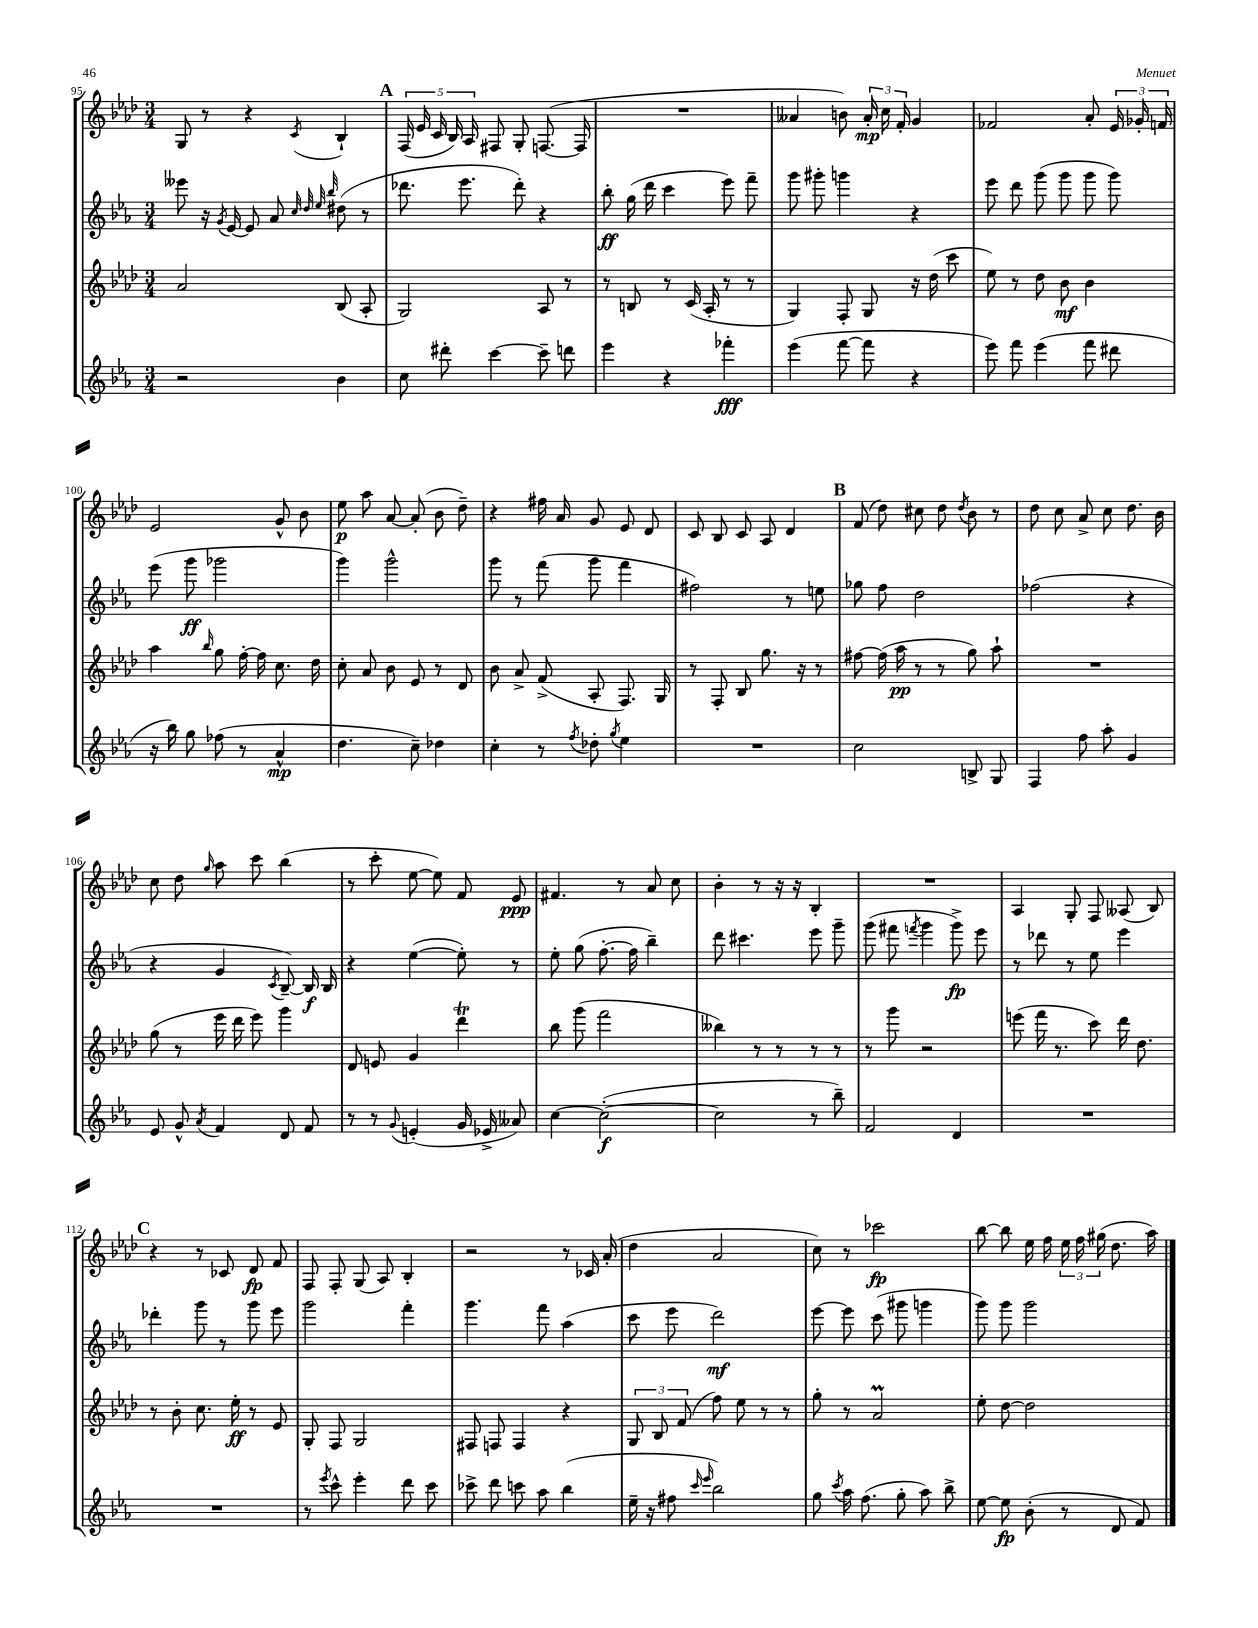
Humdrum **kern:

**kern	**dynam	**kern	**dynam	**kern	**dynam	**kern	**dynam
*part4	*part4	*part3	*part3	*part2	*part2	*part1	*part1
*staff4	*staff4	*staff3	*staff3	*staff2	*staff2	*staff1	*staff1
*clefG2	*	*clefG2	*	*clefG2	*	*clefG2	*
*k[b-e-a-]	*	*k[b-e-a-d-]	*	*k[b-e-a-]	*	*k[b-e-a-d-]	*
*M3/4	*	*M3/4	*	*M3/4	*	*M3/4	*
=95	=95	=95	=95	=95	=95	=95	=95
2r	.	2a-/	.	8eee--X\	.	8G/	.
.	.	.	.	16r	.	8r	.
.	.	.	.	8qg/	.	.	.
.	.	.	.	[16e-/	.	.	.
.	.	.	.	8e-/]	.	4r	.
.	.	.	.	8a-/	.	.	.
.	.	.	.	32qqcc/	.	.	.
.	.	.	.	32qqdd/	.	.	.
.	.	.	.	32qqee-/	.	.	.
.	.	.	.	32qqbb-/	.	8qc/	.
4b-\	.	(8B-/	.	(8dd#X\	.	4B-`/	.
.	.	8A-'/	.	8r	.	.	.
!!LO:REH:place=s1:t=A
=96	=96	=96	=96	=96	=96	=96	=96
8cc\	.	2G/)	.	8.ddd-X\	.	(20F/	.
.	.	.	.	.	.	20e-/	.
.	.	.	.	.	.	20c/	.
8ddd#X'\	.	.	.	.	.	.	.
.	.	.	.	.	.	20B-/)	.
.	.	.	.	8.eee-\	.	.	.
.	.	.	.	.	.	20A-/	.
[4ccc\	.	.	.	.	.	8F#X/	.
.	.	.	.	8ddd-'\)	.	8G'/	.
8ccc~\]	.	8A-/	.	4r	.	([8.Fn/	.
8dddn\	.	8r	.	.	.	.	.
.	.	.	.	.	.	16F/]	.
=97	=97	=97	=97	=97	=97	=97	=97
4eee-\	.	8r	.	8bb-'\	ff	2.r	.
.	.	8Bn/	.	(16gg\	.	.	.
.	.	.	.	16ddd\	.	.	.
4r	.	8r	.	4ccc\	.	.	.
.	.	(16c/	.	.	.	.	.
.	.	16A-'/	.	.	.	.	.
4fff-X'\	fff	8r	.	8eee-\)	.	.	.
.	.	8r	.	8fff~\	.	.	.
=98	=98	=98	=98	=98	=98	=98	=98
(4eee-\	.	4G/)	.	8ggg\	.	4a--X/	.
.	.	.	.	8ggg#X'\	.	.	.
[8fff\	.	8F'/	.	4gggn\	.	8bn\)	.
8fff\]	.	8G/	.	.	.	24a--'/	mp
.	.	.	.	.	.	24cc\	.
.	.	.	.	.	.	24f'/	.
4r	.	16r	.	4r	.	4g/	.
.	.	(16dd-\	.	.	.	.	.
.	.	8ccc\	.	.	.	.	.
=99	=99	=99	=99	=99	=99	=99	=99
8eee-\)	.	8ee-\)	.	8eee-\	.	2f-X/	.
8fff\	.	8r	.	8ddd\	.	.	.
(4eee-\	.	8dd-\	.	(8ggg\	.	.	.
.	.	8b-\	mf	8ggg\	.	.	.
8fff\	.	4b-\	.	8ggg\	.	8a-'/	.
8ddd#X\	.	.	.	8ggg\)	.	24e-/	.
.	.	.	.	.	.	24g-X'/	.
.	.	.	.	.	.	24fn/	.
!!LO:LB:g=z
=100	=100	=100	=100	=100	=100	=100	=100
16r	.	4aa-\	.	(8eee-\	.	2e-/	.
16bb-\)	.	.	.	.	.	.	.
8gg\	.	.	.	8ggg\	ff	.	.
.	.	16qqbb-/	.	.	.	.	.
(8ff-X\	.	8gg\	.	2ggg-X\	.	.	.
8r	.	[16ff'\	.	.	.	.	.
.	.	16ff\]	.	.	.	.	.
4a-^^/	mp	8.cc\	.	.	.	8g^^/	.
.	.	.	.	.	.	8b-\	.
.	.	16dd-\	.	.	.	.	.
=101	=101	=101	=101	=101	=101	=101	=101
4.dd\	.	8cc'\	.	4ggg\)	.	8ee-\	p
.	.	8a-/	.	.	.	8aa-\	.
.	.	8b-\	.	2ggg^^\	.	[8a-/	.
8cc~\)	.	8e-/	.	.	.	(8a-'/]	.
4dd-X\	.	8r	.	.	.	8b-\	.
.	.	8d-/	.	.	.	8dd-~\)	.
=102	=102	=102	=102	=102	=102	=102	=102
4cc'\	.	8b-\	.	8ggg\	.	4r	.
.	.	8a-^/	.	8r	.	.	.
8r	.	(8f^/	.	(8fff\	.	16ff#X\	.
.	.	.	.	.	.	16a-/	.
8qff/	.	.	.	.	.	.	.
8dd-X'\	.	8A-'/	.	8ggg\	.	8g/	.
8qgg/	.	.	.	.	.	.	.
4ee-\	.	8.F/)	.	4fff\	.	8e-/	.
.	.	.	.	.	.	8d-/	.
.	.	16G/	.	.	.	.	.
=103	=103	=103	=103	=103	=103	=103	=103
2.r	.	8r	.	2ff#X\)	.	8c/	.
.	.	8F'/	.	.	.	8B-/	.
.	.	8B-/	.	.	.	8c/	.
.	.	8.gg\	.	.	.	8A-/	.
.	.	.	.	8r	.	4d-/	.
.	.	16r	.	.	.	.	.
.	.	8r	.	8een\	.	.	.
!!LO:REH:place=s1:t=B
=104	=104	=104	=104	=104	=104	=104	=104
2cc\	.	[8ff#X\	.	8gg-X\	.	(8f/	.
.	.	(16ff#\]	.	8ff\	.	8dd-\)	.
.	.	16aa-\	pp	.	.	.	.
.	.	8r	.	2dd\	.	8cc#X\	.
.	.	8r	.	.	.	8dd-\	.
.	.	.	.	.	.	8qdd-/	.
8Bn^/	.	8gg\)	.	.	.	8b-\	.
8G/	.	8aa-`\	.	.	.	8r	.
=105	=105	=105	=105	=105	=105	=105	=105
4F/	.	2.r	.	(2ff-X\	.	8dd-\	.
.	.	.	.	.	.	8cc\	.
8ff\	.	.	.	.	.	8a-^/	.
8aa-'\	.	.	.	.	.	8cc\	.
4g/	.	.	.	4r	.	8.dd-\	.
.	.	.	.	.	.	16b-\	.
!!LO:LB:g=z
=106	=106	=106	=106	=106	=106	=106	=106
8e-/	.	(8gg\	.	4r	.	8cc\	.
8g^^/	.	8r	.	.	.	8dd-\	.
8qa-/	.	.	.	.	.	16qqgg/	.
4f/	.	16eee-\	.	4g/	.	8aa-\	.
.	.	16ddd-\	.	.	.	.	.
.	.	8eee-\)	.	.	.	8ccc\	.
.	.	.	.	8qc/	.	.	.
8d/	.	4ggg\	.	[8B-~/)	.	(4bb-\	.
8f/	.	.	.	16B-/]	f	.	.
.	.	.	.	16B-/	.	.	.
=107	=107	=107	=107	=107	=107	=107	=107
8r	.	8d-/	.	4r	.	8r	.
8r	.	8en/	.	.	.	8ccc'\	.
8qqg/	.	.	.	.	.	.	.
(4en'/	.	4g/	.	([4ee-\	.	[8ee-\	.
.	.	.	.	.	.	8ee-\])	.
16g/	.	4ddd-T\	.	8ee-'\])	.	8f/	.
16e-X^/	.	.	.	.	.	.	.
8a--X/)	.	.	.	8r	.	8e-/	ppp
=108	=108	=108	=108	=108	=108	=108	=108
[4cc\	.	8bb-\	.	8ee-'\	.	4.f#X/	.
.	.	(8ggg\	.	(8gg\	.	.	.
(2cc'\_	f	2fff\	.	[8.ff'\	.	.	.
.	.	.	.	.	.	8r	.
.	.	.	.	16ff\]	.	.	.
.	.	.	.	4bb-~\)	.	8a-/	.
.	.	.	.	.	.	8cc\	.
=109	=109	=109	=109	=109	=109	=109	=109
2cc\]	.	4bb--X\)	.	8ddd\	.	4b-'\	.
.	.	.	.	4.ccc#X\	.	.	.
.	.	8r	.	.	.	8r	.
.	.	8r	.	.	.	16r	.
.	.	.	.	.	.	16r	.
8r	.	8r	.	8eee-\	.	4B-'/	.
8bb-~\)	.	8r	.	8ggg~\	.	.	.
=110	=110	=110	=110	=110	=110	=110	=110
2f/	.	8r	.	(8ggg\	.	2.r	.
.	.	8ggg\	.	8fff#X\	.	.	.
.	.	.	.	8qfffn/	.	.	.
.	.	2r	.	4ggg\	.	.	.
4d/	.	.	.	8ggg^\)	fp	.	.
.	.	.	.	8eee-\	.	.	.
=111	=111	=111	=111	=111	=111	=111	=111
2.r	.	(8eeen\	.	8r	.	4A-/	.
.	.	16fff\	.	8ddd-X\	.	.	.
.	.	8.r	.	.	.	.	.
.	.	.	.	8r	.	8G'/	.
.	.	8ccc\)	.	8ee-\	.	8F/	.
.	.	16ddd-\	.	4eee-\	.	(8A--X/	.
.	.	8.dd-\	.	.	.	.	.
.	.	.	.	.	.	8B-/)	.
!!LO:LB:g=z
!!LO:REH:place=s1:t=C
=112	=112	=112	=112	=112	=112	=112	=112
2.r	.	8r	.	4ddd-X'\	.	4r	.
.	.	8b-'\	.	.	.	.	.
.	.	8.cc\	.	8ggg\	.	8r	.
.	.	.	.	8r	.	8c-X/	.
.	.	16ee-'\	ff	.	.	.	.
.	.	8r	.	8ggg\	.	8d-/	fp
.	.	8e-/	.	8eee-\	.	8f/	.
=113	=113	=113	=113	=113	=113	=113	=113
8r	.	8G'/	.	2ggg\	.	8F/	.
8qeee-/	.	.	.	.	.	.	.
8ccc^^\	.	8F/	.	.	.	8F'/	.
4eee-'\	.	2G/	.	.	.	(8G/	.
.	.	.	.	.	.	8A-/)	.
8ddd\	.	.	.	4fff'\	.	4B-'/	.
8ccc\	.	.	.	.	.	.	.
=114	=114	=114	=114	=114	=114	=114	=114
8ccc-X^\	.	8F#X/	.	4.ggg\	.	2r	.
8ddd\	.	8Fn/	.	.	.	.	.
8cccn\	.	4F/	.	.	.	.	.
8aa-\	.	.	.	8fff\	.	.	.
(4bb-\	.	4r	.	(4aa-\	.	8r	.
.	.	.	.	.	.	16c-X/	.
.	.	.	.	.	.	(16a-'/	.
=115	=115	=115	=115	=115	=115	=115	=115
16ee-~\	.	12G/	.	8ccc\	.	4dd-\	.
16r	.	.	.	.	.	.	.
.	.	12B-/	.	.	.	.	.
8ff#X\	.	.	.	8eee-\	.	.	.
.	.	(12f/	.	.	.	.	.
16qqccc/	.	.	.	.	.	.	.
16qqeee-/	.	.	.	.	.	.	.
2bb-\)	.	8ff\)	.	2ddd\)	mf	2a-/	.
.	.	8ee-\	.	.	.	.	.
.	.	8r	.	.	.	.	.
.	.	8r	.	.	.	.	.
=116	=116	=116	=116	=116	=116	=116	=116
8gg\	.	8gg'\	.	[8eee-\	.	8cc\)	.
8qccc/	.	.	.	.	.	.	.
16aa-\	.	8r	.	8eee-\]	.	8r	.
(8.ff\	.	.	.	.	.	.	.
.	.	2a-M/	.	(8ccc\	.	2ccc-X\	fp
8gg'\	.	.	.	8ggg#X\	.	.	.
8aa-\)	.	.	.	4gggn\	.	.	.
8bb-^\	.	.	.	.	.	.	.
=117	=117	=117	=117	=117	=117	=117	=117
[8ee-\	.	8ee-'\	.	8ggg\)	.	[8bb-\	.
8ee-\]	fp	[8dd-\	.	8ggg\	.	8bb-\]	.
(8b-'\	.	2dd-\]	.	2ggg\	.	16ee-\	.
.	.	.	.	.	.	16ff\	.
8r	.	.	.	.	.	24ee-\	.
.	.	.	.	.	.	24ff\	.
.	.	.	.	.	.	(24gg#X\	.
8d/	.	.	.	.	.	8.dd-\	.
8f/)	.	.	.	.	.	.	.
.	.	.	.	.	.	16aa-\)	.
==	==	==	==	==	==	==	==
*-	*-	*-	*-	*-	*-	*-	*-
